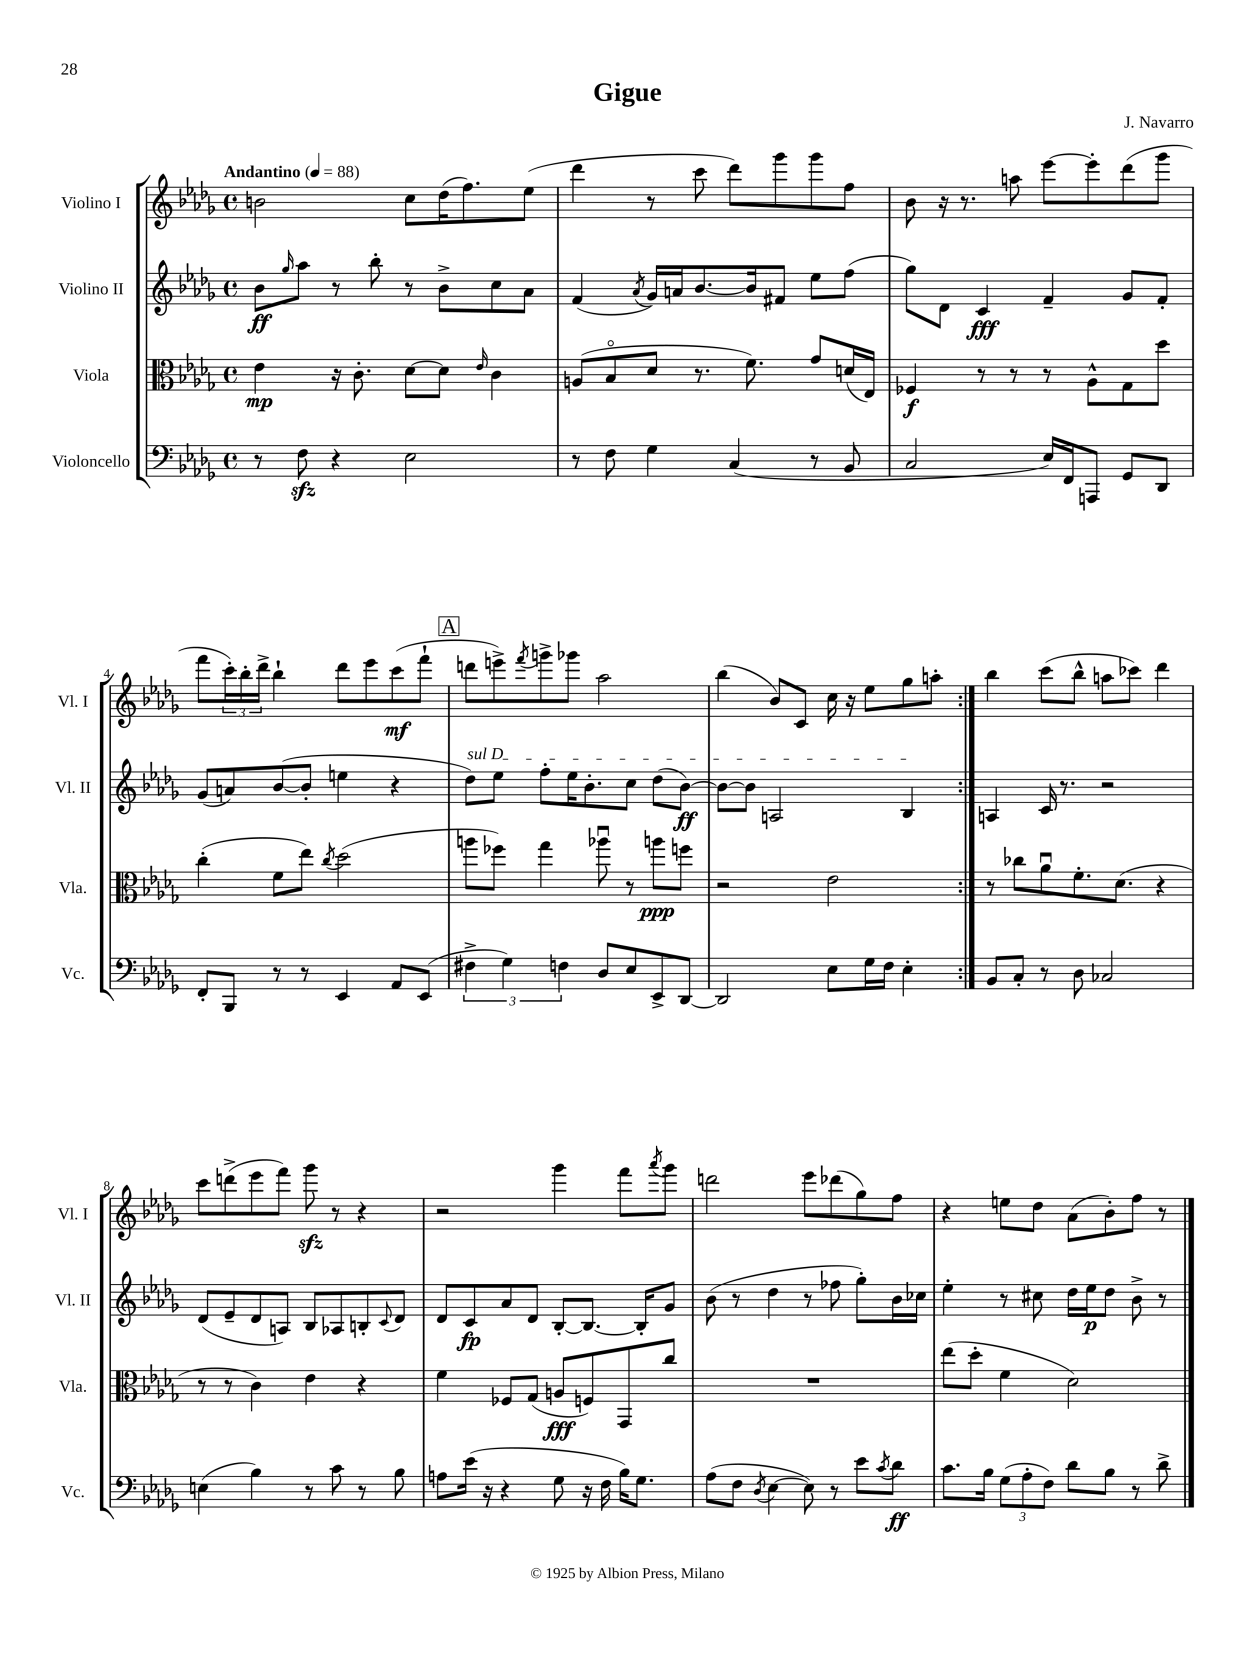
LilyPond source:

\header { title = "Gigue" composer = "J. Navarro" }
<<
\new StaffGroup <<
\new Staff = "s0" \with { instrumentName = "Violino I" shortInstrumentName = "Vl. I" } {
    \clef treble \key des \major \defaultTimeSignature \time 4/4 \tempo "Andantino" 4 = 88
    \repeat volta 2 { b'2 c''8 des''16( f''8.) ees''8( |
    des'''4 r8 c'''8 des'''8) ges'''8 ges'''8 f''8 |
    bes'8 r16 r8. a''8 ees'''8~ ees'''8-. des'''8( ges'''8 |
    f'''8 \tuplet 3/2 { c'''16-.) bes''16-. des'''16-> } bes''4-! des'''8 ees'''8 c'''8\mf( f'''8-! |
    \mark \markup { \box "A" } d'''8 e'''8->) \acciaccatura { f'''8 } g'''8-> ges'''8 aes''2 |
    bes''4( bes'8) c'8 c''16 r16 ees''8 ges''8 a''8-. | }
    bes''4 c'''8( bes''8-^ a''8 ces'''8) des'''4 |
    c'''8 d'''8->( ees'''8 f'''8) ges'''8\sfz r8 r4 |
    r2 ges'''4 f'''8 \acciaccatura { aes'''8 } ges'''8 |
    d'''2 ees'''8 des'''8( ges''8) f''8 |
    r4 e''8 des''8 aes'8( bes'8-.) f''8 r8 \bar "|." |
}
\new Staff = "s1" \with { instrumentName = "Violino II" shortInstrumentName = "Vl. II" } {
    \clef treble \key des \major \defaultTimeSignature \time 4/4
    \repeat volta 2 { bes'8\ff \grace { ges''16 } aes''8 r8 bes''8-. r8 bes'8-> c''8 aes'8 |
    f'4( \acciaccatura { aes'8 } ges'16) a'16 bes'8.~ bes'16 fis'8 ees''8 f''8( |
    ges''8) des'8 c'4\fff f'4-- ges'8 f'8-. |
    ges'8( a'8) bes'8~( bes'8-. e''4 r4 |
    \mark \markup { \box "A" } \once \override TextSpanner.bound-details.left.text = \markup { \italic "sul D" } des''8\startTextSpan) ees''8 f''8-. ees''16 bes'8.-. c''8 des''8( bes'8~\ff) |
    bes'8~ bes'8 a2 bes4\stopTextSpan | }
    a4 c'16 r8. r2 |
    des'8( ees'8-- des'8 a8) bes8 aes8 b8-. \appoggiatura { c'8 } des'8 |
    des'8 c'8\fp aes'8 des'8 bes8~-. bes8.~ bes16-. ges'8 |
    bes'8( r8 des''4 r8 fes''8 ges''8-.) bes'16 ces''16 |
    ees''4-. r8 cis''8 des''16 ees''16\p des''8 bes'8-> r8 \bar "|." |
}
\new Staff = "s2" \with { instrumentName = "Viola" shortInstrumentName = "Vla." } {
    \clef alto \key des \major \defaultTimeSignature \time 4/4
    \repeat volta 2 { ees'4\mp r16 c'8.-. des'8~ des'8 \grace { ees'16 } c'4 |
    a8( bes8\flageolet des'8 r8. f'8.) ges'8 d'16( ees16) |
    fes4\f r8 r8 r8 aes8-^ ges8 des''8 |
    c''4-.( f'8 ees''8) \acciaccatura { c''8 } des''2( |
    \mark \markup { \box "A" } a''8 fes''8) ges''4 aes''8\downbow r8 a''8\ppp f''8 |
    r2 ees'2 | }
    r8 ces''8 aes'8\downbow f'8.-. des'8.( r4 |
    r8 r8 c'4) ees'4 r4 |
    f'4 fes8 ges8( a8\fff f8) ges,8 c''8 |
    R1 |
    ees''8( des''8-. f'4 des'2) \bar "|." |
}
\new Staff = "s3" \with { instrumentName = "Violoncello" shortInstrumentName = "Vc." } {
    \clef bass \key des \major \defaultTimeSignature \time 4/4
    \repeat volta 2 { r8 f8\sfz r4 ees2 |
    r8 f8 ges4 c4( r8 bes,8 |
    c2 ees16) f,16 a,,8 ges,8 des,8 |
    f,8-. bes,,8 r8 r8 ees,4 aes,8 ees,8( |
    \mark \markup { \box "A" } \tuplet 3/2 { fis4-> ges4) f4 } des8 ees8 ees,8-> des,8~ |
    des,2 ees8 ges16 f16 ees4-. | }
    bes,8 c8-. r8 des8 ces2 |
    e4( bes4) r8 c'8 r8 bes8 |
    a8 ees'16( r16 r4 ges8 r16 f16 bes16) ges8. |
    aes8( f8 \acciaccatura { des8 } ees4~ ees8) r8 ees'8 \acciaccatura { c'8 } des'8\ff |
    c'8. bes16 \tuplet 3/2 { ges8( aes8-. f8) } des'8 bes8 r8 des'8-> \bar "|." |
}
>>
>>
